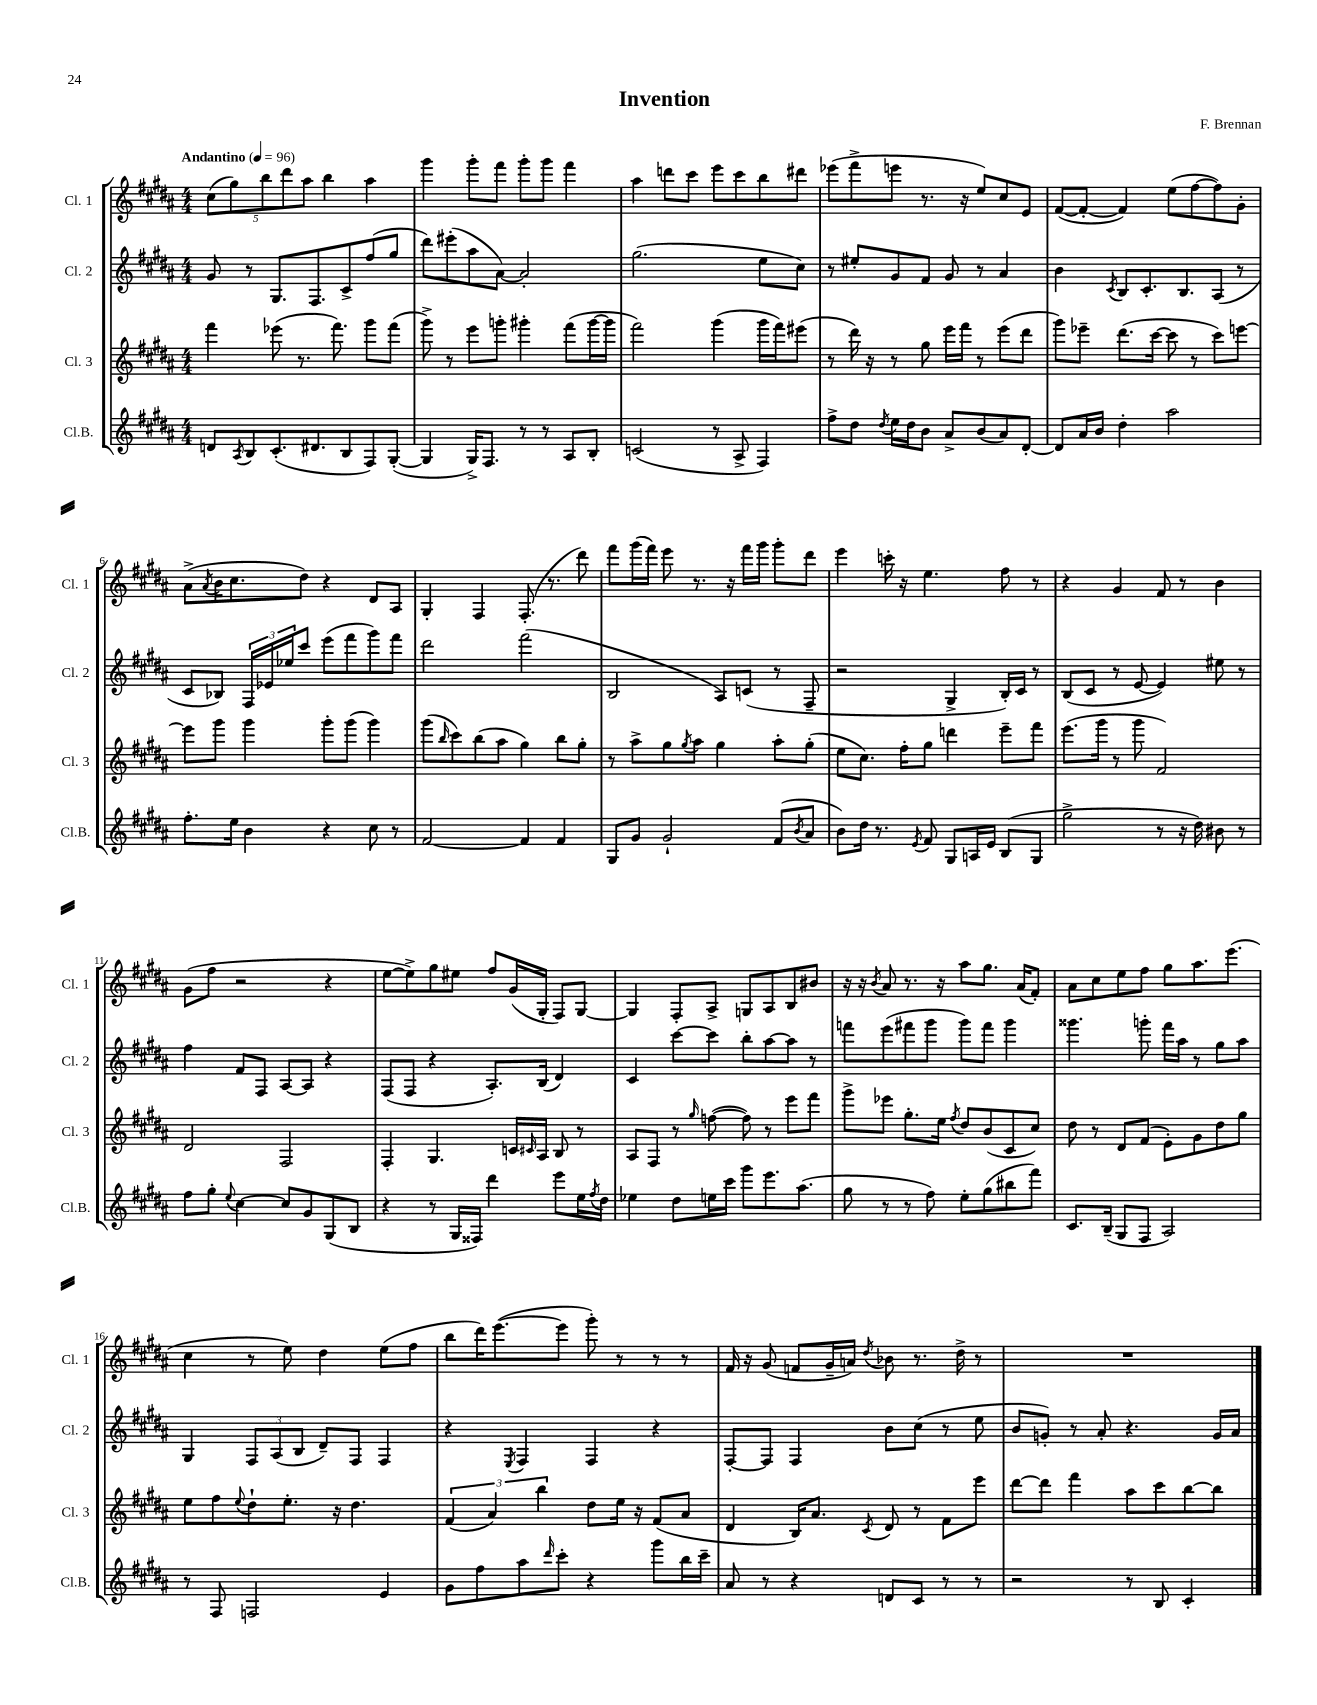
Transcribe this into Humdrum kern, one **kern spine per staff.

**kern	**kern	**kern	**kern
*staff4	*staff3	*staff2	*staff1
*clefG2	*clefG2	*clefG2	*clefG2
*k[f#c#g#d#a#]	*k[f#c#g#d#a#]	*k[f#c#g#d#a#]	*k[f#c#g#d#a#]
*M4/4	*M4/4	*M4/4	*M4/4
*MM96	*MM96	*MM96	*MM96
8d	4fff#	8g#	(10cc#
.	.	.	10gg#)
8qA#	.	.	.
8B	.	8r	.
.	.	.	10bb
(8.c#'	(8eee-	8.G#	.
.	.	.	10ddd#
.	8.r	.	.
.	.	.	10aa#
8.d#	.	8.F#	.
.	.	.	4bb
.	8.fff#)	.	.
8B	.	8c#^	.
8F#)	8ggg#	(8ff#	4aa#
([8G#'	(8fff#	8gg#	.
=	=	=	=
4G#]	8ggg#^)	8ddd#)	4ggg#
.	8r	(8eee#'	.
16G#^)	8eee	8aa#	8ggg#'
8.F#	.	.	.
.	8ggg'	[8a#)	8fff#
8r	4ggg#'	2a#']	8ggg#'
8r	.	.	8ggg#
8A#	(8fff#	.	4fff#
8B'	[16ggg#	.	.
.	16ggg#]	.	.
=	=	=	=
(2c	2fff#)	(2.gg#	4aa#
.	.	.	8ddd
.	.	.	8ccc#
8r	(4ggg#	.	8eee
8A#^	.	.	8ccc#
4F#)	16ggg#	8ee	8bb
.	16fff#)	.	.
.	(8eee#	8cc#)	8ddd#
=	=	=	=
8ff#^	8r	8r	(8eee-
8dd#	16ddd#)	8ee#'	8fff#^
.	16r	.	.
8qdd#	.	.	.
16ee	8r	8g#	8eee
16dd#	.	.	.
8b	8gg#	8f#	8.r
8a#^	16eee	8g#	.
.	16fff#	.	16r
(8b	8r	8r	8ee)
8a#)	(8eee	4a#	8cc#
[8d#'	8ddd#	.	8e
=	=	=	=
8d#]	8ggg#)	4b	([8f#
16a#	8eee-~	.	8f#'_
16b	.	.	.
.	.	8qc#	.
4dd#'	(8.ddd#	8B	4f#])
.	.	8.c#'	.
.	[16ccc#	.	.
2aa#	8ccc#]	.	(8ee
.	.	8.B	.
.	8r	.	[8ff#
.	8ccc#)	(8A#	8ff#])
.	[8eee	8r	8g#'
=	=	=	=
8.ff#'	8eee]	8c#	(8a#^
.	.	.	8qa#
.	8ggg#	8B-)	16b
16ee	.	.	8.cc#
4b	4ggg#	24F#	.
.	.	24e-	.
.	.	24ee-	.
.	.	8ccc#	8dd#)
4r	8ggg#'	(8eee	4r
.	(8ggg#	8fff#	.
8cc#	4ggg#)	8ggg#)	8d#
8r	.	8fff#	8A#
=	=	=	=
[2f#	(8ggg#	2ddd#	4G#'
.	16qqbb	.	.
.	8ccc#)	.	.
.	(8bb	.	4F#
.	8aa#	.	.
4f#]	4gg#)	(2fff#	(8.F#'
.	.	.	8.r
4f#	8bb	.	.
.	8gg#'	.	8ddd#)
=	=	=	=
8G#	8r	2B	8fff#
8g#	8aa#^	.	(16ggg#
.	.	.	16fff#)
2g#`	8gg#	.	8eee
.	8qgg#	.	.
.	8aa#	.	8.r
.	4gg#	8A#)	.
.	.	.	16r
.	.	(8c	16fff#
.	.	.	16ggg#
(8f#	8aa#'	8r	8ggg#'
8qb	.	.	.
8a#	(8gg#'	8F#~	8ddd#
=	=	=	=
8b)	8ee	2r	4eee
16dd#	8.cc#)	.	.
8.r	.	.	.
.	.	.	16ccc'
.	16ff#'	.	16r
8qe	.	.	.
8f#	8gg#	.	4.ee
8G#	4ddd	4G#^	.
16A	.	.	.
16e	.	.	.
(8B	8eee~	16B')	8ff#
.	.	16c#	.
8G#	8fff#	8r	8r
=	=	=	=
2gg#^	(8.eee	(8B	4r
.	.	8c#	.
.	16ggg#	.	.
.	8r	8r	4g#
.	8ggg#	[8e	.
8r	2f#)	4e])	8f#
16r	.	.	8r
16dd#)	.	.	.
8b#	.	8ee#	4b
8r	.	8r	.
=	=	=	=
8ff#	2d#	4ff#	(8g#
8gg#'	.	.	8ff#
8qqee	.	.	.
[4cc#	.	8f#	2r
.	.	8F#	.
8cc#]	2F#	[8A#	.
8g#	.	8A#]	.
(8G#	.	4r	4r
8B	.	.	.
=	=	=	=
4r	4F#'	(8F#	[8ee
.	.	8F#	8ee^])
8r	4.G#	4r	8gg#
16G#	.	.	8ee#
16F##)	.	.	.
4ddd#	.	8.A#')	8ff#
.	16c	.	(16g#
.	16qqc#	.	.
.	16A#	(16B	16G#'
8eee	8B	4d#)	8F#)
16ee	8r	.	[8G#
8qff#	.	.	.
16dd#	.	.	.
=	=	=	=
4ee-	8A#	4c#	4G#]
.	8F#	.	.
8dd#	8r	[8ccc#	8F#'
.	16qqgg#	.	.
16ee	([8ff	8ccc#]	8A#^
16ccc#	.	.	.
8ggg#	8ff])	8bb'	8G
8.eee	8r	[8aa#	8A#
.	8eee	8aa#]	8B
(8.aa#	.	.	.
.	8fff#	8r	8b#
=	=	=	=
8gg#	8ggg#^	8fff	16r
.	.	.	16r
.	.	.	8qb
8r	8eee-	(8eee	8a#
8r	8.gg#'	8fff#	8.r
8ff#)	.	8ggg#	.
.	16ee	.	16r
.	8qff#	.	.
8ee'	8dd#	8ggg#)	8aa#
(8gg#	(8b	8fff#	8.gg#
8bb#	8c#	4ggg#	.
.	.	.	(16a#
8fff#)	8cc#)	.	8f#')
=	=	=	=
8.c#	8dd#	4.ggg##	8a#
.	8r	.	8cc#
(16B~	.	.	.
8G#	8d#	.	8ee
8F#	(8f#	8ggg'	8ff#
2A#)	8e')	16fff#	8gg#
.	.	16aa#	.
.	8g#	8r	8.aa#
.	8dd#	8gg#	.
.	.	.	(8.eee
.	8gg#	8aa#	.
=	=	=	=
8r	8ee	4G#	4cc#
8F#	8ff#	.	.
.	8qqee	.	.
2F	8dd#`	12F#	8r
.	.	(12A#	.
.	8.ee'	.	8ee)
.	.	12B	.
.	.	8d#~)	4dd#
.	16r	.	.
.	4.dd#	8F#	.
4e	.	4F#	(8ee
.	.	.	8ff#
=	=	=	=
8g#	(6f#	4r	8bb
8ff#	.	.	16ddd#)
.	6a#)	.	.
.	.	.	([8.eee
.	.	8qE	.
8aa#	.	4F#	.
.	6bb	.	.
16qqddd#	.	.	.
8ccc#'	.	.	8eee]
4r	8dd#	4F#	8ggg#')
.	16ee	.	8r
.	16r	.	.
8ggg#	(8f#	4r	8r
16bb	8a#	.	8r
16ccc#~	.	.	.
=	=	=	=
8a#	4d#	[8F#'	16f#
.	.	.	16r
8r	.	8F#]	(8g#
4r	16B)	4F#	8f
.	8.a#	.	.
.	.	.	16g#~
.	.	.	16a)
.	8qc#	.	8qdd#
8d	8d#	8b	8b-
8c#	8r	(8cc#	8.r
8r	8f#	8r	.
.	.	.	16dd#^
8r	8eee	8ee	8r
=	=	=	=
2r	[8ddd#	8b	1r
.	8ddd#]	8g')	.
.	4fff#	8r	.
.	.	8a#'	.
8r	8aa#	4.r	.
8B	8ccc#	.	.
4c#'	[8bb	.	.
.	8bb]	16g	.
.	.	16a#	.
==	==	==	==
*-	*-	*-	*-
